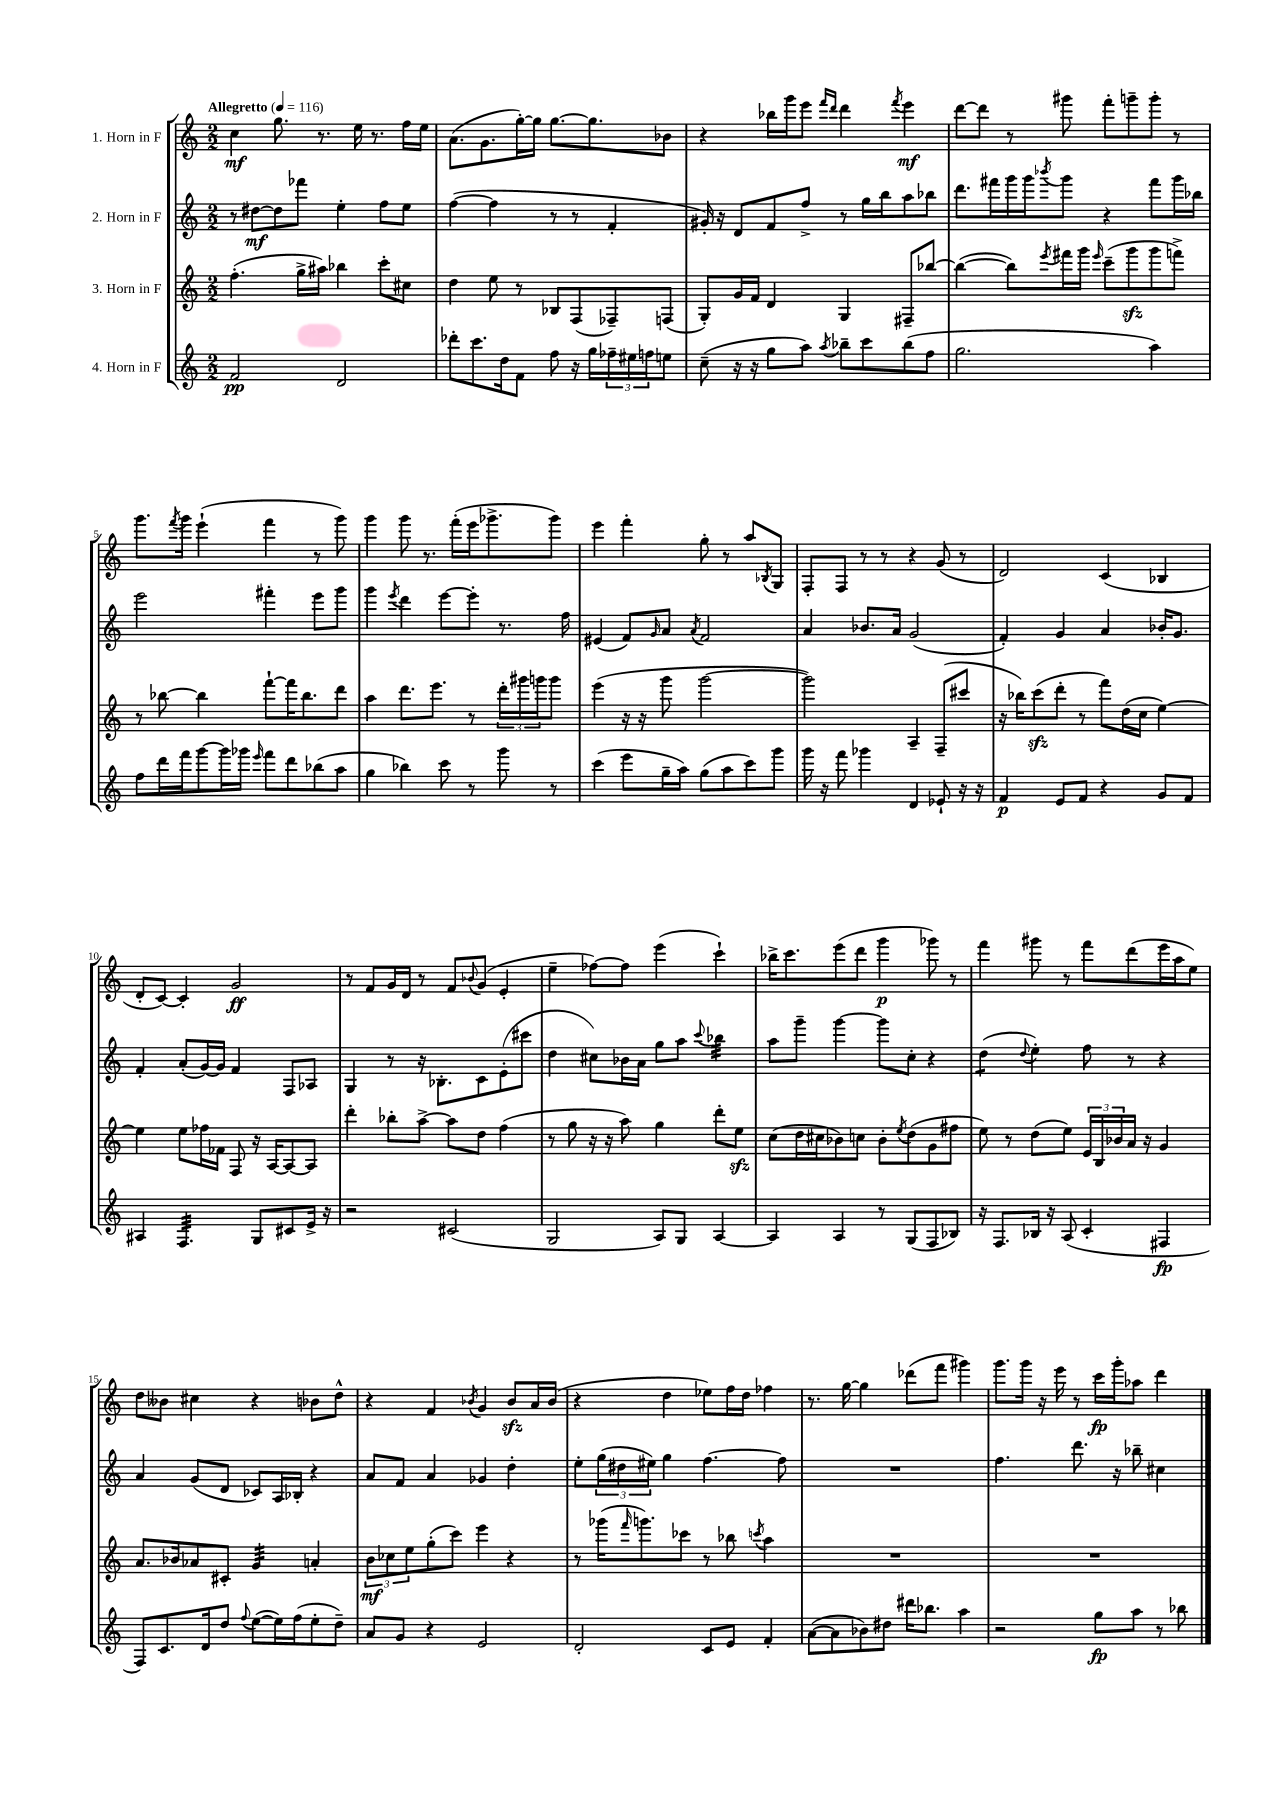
<<
\new StaffGroup <<
\new Staff = "s0" \with { instrumentName = "1. Horn in F" } {
    \clef treble \key c \major \numericTimeSignature \time 2/2 \tempo "Allegretto" 4 = 116
    c''4\mf g''8. r8. e''16 r8. f''16 e''16 |
    a'8.( g'8. g''16~-.) g''16 g''8.~ g''8. bes'8 |
    r4 bes''16 g'''16 e'''8 \grace { f'''16 d'''16 } d'''4 \acciaccatura { f'''8 } e'''4\mf |
    d'''8~ d'''8 r8 gis'''8 f'''8-. g'''8-- g'''8-. r8 |
    g'''8. \acciaccatura { f'''8 } g'''16 e'''4-!( f'''4 r8 g'''8) |
    g'''4 g'''8 r8. f'''16-.( e'''16 ges'''8.-> ges'''8) |
    e'''4 f'''4-. g''8-. r8 a''8 \acciaccatura { bes8 } g8 |
    f8-. f8 r8 r8 r4 g'8( r8 |
    d'2) c'4( bes4 |
    d'8-. c'8~) c'4-. g'2\ff |
    r8 f'8 g'16 d'16 r8 f'8 \appoggiatura { bes'8 } g'8( e'4-. |
    e''4-- fes''8~) fes''8 e'''4( c'''4-!) |
    bes''16-> c'''8. e'''8( d'''8 g'''4\p ges'''8) r8 |
    f'''4 gis'''8 r8 f'''8 d'''8( e'''16 a''16 e''8) |
    d''8 beses'8 cis''4 r4 bes'8 d''8-^ |
    r4 f'4 \acciaccatura { bes'8 } g'4 bes'8\sfz a'16 bes'16( |
    r4 d''4 ees''8) f''16 d''16 fes''4 |
    r8. g''16~ g''4 des'''8( f'''8 gis'''4) |
    g'''8. g'''16 r16 e'''16 r8 c'''16\fp g'''16-. aes''8 d'''4 \bar "|." |
}
\new Staff = "s1" \with { instrumentName = "2. Horn in F" } {
    \clef treble \key c \major \numericTimeSignature \time 2/2
    r8 dis''8~\mf dis''8 fes'''8 e''4-. f''8 e''8 |
    f''4~( f''4 r8 r8 f'4-. |
    gis'16-.) r16 d'8 f'8 f''8-> r8 g''16 b''16 a''8 bes''8 |
    d'''8. fis'''16 g'''16 g'''16 \acciaccatura { bes'''8 } g'''8 r4 fis'''8 g'''16 bes''16 |
    e'''2 fis'''4-. e'''8 g'''8 |
    g'''4 \acciaccatura { e'''8 } d'''4 e'''8~ e'''8-. r8. f''16 |
    eis'4( f'8) \grace { g'16 } a'8 \acciaccatura { a'8 } f'2 |
    a'4 bes'8. a'16 g'2( |
    f'4-.) g'4 a'4 bes'16-. g'8. |
    f'4-. a'8-.( g'16~) g'16 f'4 f8 aes8 |
    g4 r8 r16 bes8.-. c'8 e'8-.( cis'''8 |
    d''4 cis''8) bes'16 a'16 g''8 a''8 \appoggiatura { c'''8 } bes''4:32 |
    a''8 g'''8-- g'''4~ g'''8 c''8-. r4 |
    d''4:8( \appoggiatura { d''8 } e''4-.) f''8 r8 r4 |
    a'4 g'8( d'8 ces'8) a16 bes16-. r4 |
    a'8 f'8 a'4 ges'4 d''4-. |
    e''8-. \tuplet 3/2 { g''16( dis''16 eis''16) } g''4 f''4.~ f''8 |
    R1 |
    f''4. d'''8. r16 bes''8-- cis''4 \bar "|." |
}
\new Staff = "s2" \with { instrumentName = "3. Horn in F" } {
    \clef treble \key c \major \numericTimeSignature \time 2/2
    f''4.-.( g''16-> ais''16) bes''4 c'''8-. cis''8 |
    d''4 e''8 r8 bes8 f8( fes8--) f8( |
    g8-.) g'16 f'16 d'4 g4 fis8-- bes''8~ |
    bes''4~( bes''8) \acciaccatura { e'''8 } fis'''16 g'''16 \grace { e'''16 } c'''8--( g'''8\sfz g'''8 f'''8->) |
    r8 bes''8~ bes''4 f'''8~-! f'''16 bes''8. d'''8 |
    a''4 d'''8. e'''8. r8 \tuplet 3/2 { d'''16-. gis'''16 g'''16 } g'''8 |
    e'''4( r16 r16 g'''8 g'''2~ |
    g'''2) a4-- f8--( cis'''8 |
    r16 bes''16) c'''8\sfz( d'''8-. r8 f'''8) d''16( c''16 e''4~) |
    e''4 e''8 fes''16 fes'16 f8 r16 a16~ a8~ a8 |
    d'''4-. bes''8-. a''8~-> a''8 d''8 f''4( |
    r8 g''8 r16 r16 a''8) g''4 d'''8-. e''8\sfz |
    c''8( d''16 cis''16 bes'8) c''8 bes'8-. \acciaccatura { e''8 } d''8( g'8 fis''8 |
    e''8) r8 d''8( e''8) \tuplet 3/2 { e'16 b16 bes'16 } a'16 r16 g'4 |
    a'8. bes'16 aes'8 cis'8-. g'4:32 a'4-. |
    \tuplet 3/2 { b'8\mf ces''8 e''8 } g''8-.( c'''8) e'''4 r4 |
    r8 ges'''16( \grace { f'''16 } g'''8.) ces'''8 r8 bes''8 \acciaccatura { c'''8 } a''4 |
    R1 |
    R1 \bar "|." |
}
\new Staff = "s3" \with { instrumentName = "4. Horn in F" } {
    \clef treble \key c \major \numericTimeSignature \time 2/2
    f'2\pp d'2 |
    des'''8-. c'''8. d''16 f'8 f''8 r16 g''16 \tuplet 3/2 { fes''16-- eis''16 f''16 } e''8 |
    c''8--( r16 r16 g''8 a''8) \acciaccatura { a''8 } bes''8-- c'''8 bes''8( f''8 |
    g''2. a''4) |
    f''8 d'''16 f'''16 g'''8~ g'''16 ges'''16 \grace { e'''16 } f'''8 d'''8 bes''8( a''8 |
    g''4 bes''4) c'''8 r8 g'''8 r8 |
    c'''4( e'''8 g''16-- a''16) g''8( a''8 c'''8) g'''8 |
    g'''16 r16 f'''8 ges'''4 d'4 ees'8-! r16 r16 |
    f'4\p e'8 f'8 r4 g'8 f'8 |
    ais4 f4.:32 g8 cis'8 e'16-> r16 |
    r2 cis'2( |
    g2 a8) g8 a4~ |
    a4 a4 r8 g8( f8 bes8) |
    r16 f8. bes16 r16 a8( c'4-. fis4\fp |
    f8) c'8. d'16 d''8 \appoggiatura { f''8 } e''8~( e''16) f''16( e''8-. d''8--) |
    a'8 g'8 r4 e'2 |
    d'2-. c'8 e'8 f'4-. |
    a'8~( a'8 bes'8) dis''8 dis'''16 bes''8. a''4 |
    r2 g''8\fp a''8 r8 bes''8 \bar "|." |
}
>>
>>
